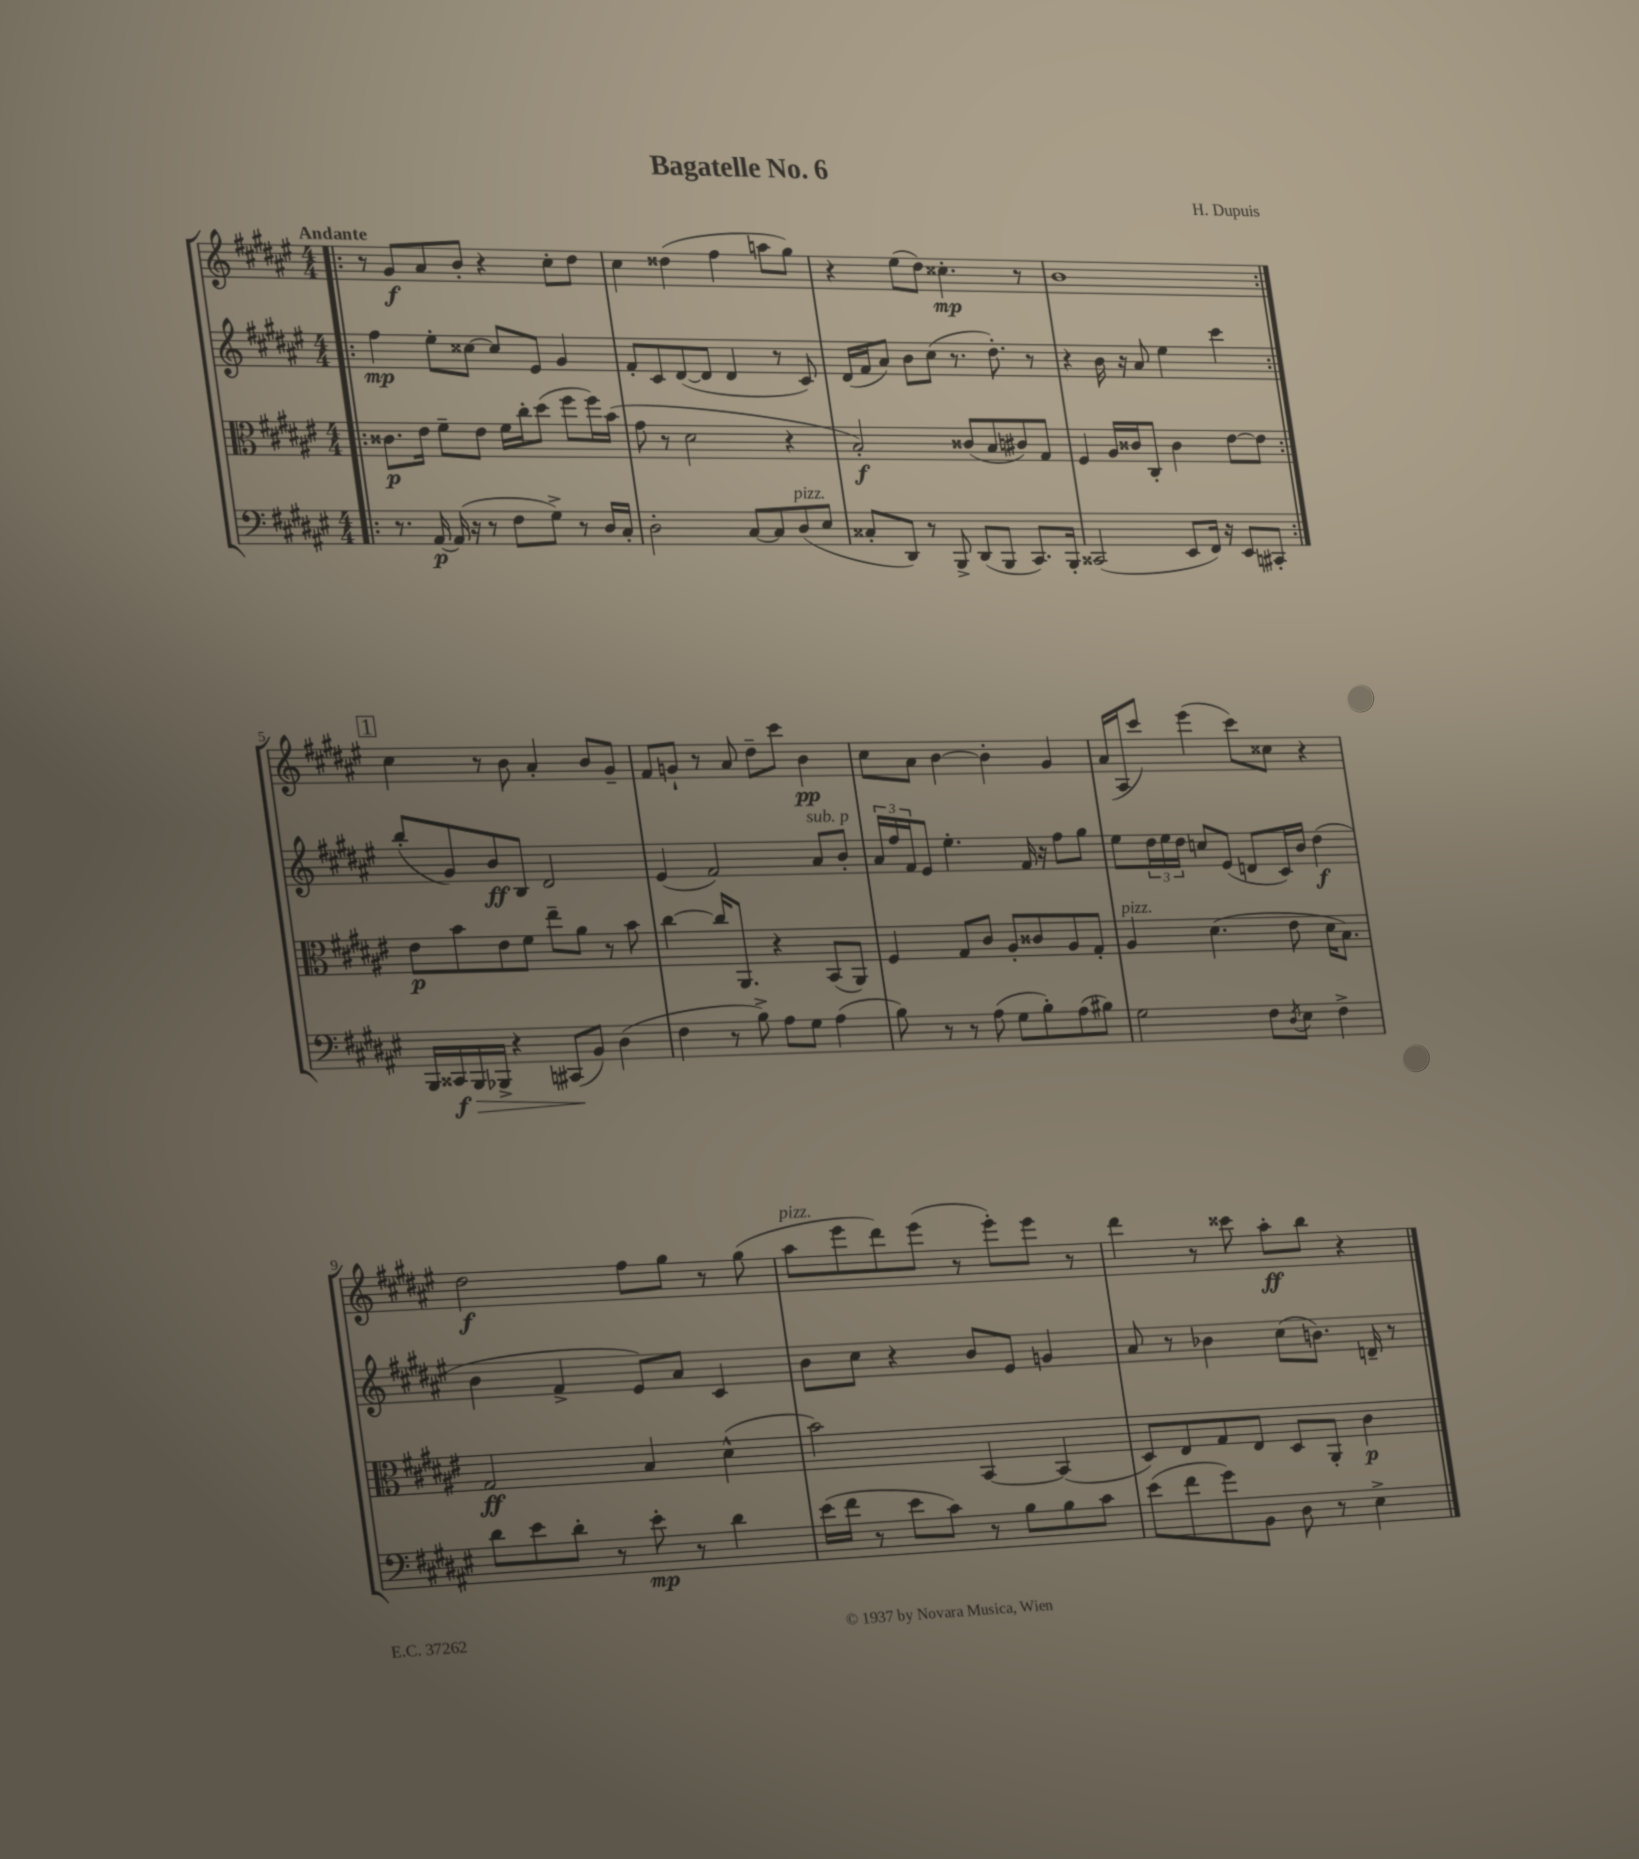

**kern	**dynam	**kern	**dynam	**kern	**dynam	**kern	**dynam
*part4	*part4	*part3	*part3	*part2	*part2	*part1	*part1
*staff4	*staff4	*staff3	*staff3	*staff2	*staff2	*staff1	*staff1
*clefF4	*	*clefC3	*	*clefG2	*	*clefG2	*
*k[f#c#g#d#a#e#]	*	*k[f#c#g#d#a#e#]	*	*k[f#c#g#d#a#e#]	*	*k[f#c#g#d#a#e#]	*
*M4/4	*	*M4/4	*	*M4/4	*	*M4/4	*
=1!|:	=1!|:	=1!|:	=1!|:	=1!|:	=1!|:	=1!|:	=1!|:
!	!	!	!	!	!	!LO:TX:a:B:t=Andante	!
8.r	.	8.c##X\L	p	4ff#\	mp	8r	.
.	.	.	.	.	.	8g#/L	f
[16AA#/	p	16e#\Jk	.	.	.	.	.
(16AA#/]	.	8f#~\L	.	8ee#'\L	.	8a#/	.
16r	.	.	.	.	.	.	.
8r	.	8e#\J	.	[8cc##X\J	.	8b'/J	.
8F#\L	.	16f#\LL	.	8cc##/L]	.	4r	.
.	.	16cc#'\J	.	.	.	.	.
8G#^\J)	.	(8dd#\J	.	8e#/J	.	.	.
8r	.	8ff#\L	.	4g#/	.	8cc#'\L	.
16D#/LL	.	16ff#\L)	.	.	.	8dd#\J	.
16C#'/JJ	.	(16b\JJ	.	.	.	.	.
=2	=2	=2	=2	=2	=2	=2	=2
2D#'\	.	8g#\	.	8f#'/L	.	4cc#\	.
.	.	8r	.	8c#/	.	.	.
.	.	2d#\	.	([8d#/	.	(4dd##X\	.
.	.	.	.	8d#/J]	.	.	.
[8C#/L	.	.	.	4d#/	.	4ff#\	.
8C#/]	.	.	.	.	.	.	.
!LO:TX:a:i:t=pizz.	!	!	!	!	!	!	!
(8D#/	.	4r	.	8r	.	8aan\L	.
8E#/J	.	.	.	8c#/)	.	8gg#\J)	.
=3	=3	=3	=3	=3	=3	=3	=3
8C##X'/L	.	2B'/)	f	(16d#/LL	.	4r	.
.	.	.	.	16f#/J	.	.	.
8DD#/J)	.	.	.	8a#/J)	.	.	.
8r	.	.	.	8b\L	.	(8ee#\L	.
8BBB^/	.	.	.	(8cc#\J	.	8dd#\J)	.
(8DD#/L	.	(8c##X/L	.	8.r	.	4.cc##X'\	mp
8BBB/J	.	8B/	.	.	.	.	.
.	.	.	.	8.dd#'\)	.	.	.
8.CC#/L)	.	8c#X/)	.	.	.	.	.
.	.	8G#/J	.	8r	.	8r	.
16BBB'/Jk	.	.	.	.	.	.	.
=4	=4	=4	=4	=4	=4	=4	=4
(2CC##X/	.	4F#/	.	4r	.	1b	.
.	.	16A#/LL	.	16b\	.	.	.
.	.	16c##X/J	.	16r	.	.	.
.	.	8C#'/J	.	8a#/	.	.	.
8EE#/L	.	4c##\	.	4ee#\	.	.	.
16FF#/Jk)	.	.	.	.	.	.	.
16r	.	.	.	.	.	.	.
8EE#/L	.	[8e#\L	.	4ccc#\	.	.	.
8CC#X'/J	.	8e#\J]	.	.	.	.	.
!!LO:LB:g=z
!!LO:REH:place=s1:t=1
=5:|!	=5:|!	=5:|!	=5:|!	=5:|!	=5:|!	=5:|!	=5:|!
16BBB/LL	.	8e#\L	p	(8bb'/L	.	4cc#\	.
!	!LO:HP:b	!	!	!	!	!	!
16CC##X/	> f	.	.	.	.	.	.
16BBB/	.	8b\	.	8g#/)	.	.	.
16BBB-X^/JJ	.	.	.	.	.	.	.
4r	.	8e#\	.	8b/	ff	8r	.
.	.	8f#\J	.	8B/J	.	8b\	.
(8CC#X/L	.	8ee#~\L	.	2d#/	.	4a#'/	.
8BB/J)	]	8a#\J	.	.	.	.	.
(4D#\	.	8r	.	.	.	8b/L	.
.	.	8b\	.	.	.	8g#~/J	.
=6	=6	=6	=6	=6	=6	=6	=6
4F#\	.	[4cc#\	.	(4e#/	.	8f#/L	.
.	.	.	.	.	.	8gn`/J	.
8r	.	16cc#/KL]	.	2f#/)	.	8r	.
.	.	8.AA#/J	.	.	.	.	.
8B^\)	.	.	.	.	.	8a#/	.
8A#\L	.	4r	.	.	.	8dd#~\L	.
8G#\J	.	.	.	.	.	8ccc#\J	.
!	!	!	!	!LO:TX:a:i:t=sub. p	!	!	!
(4A#\	.	(8BB/L	.	8a#/L	.	4b\	pp
.	.	8AA#/J)	.	8b'/J	.	.	.
=7	=7	=7	=7	=7	=7	=7	=7
8B\)	.	4F#/	.	24a#/LL	.	8cc#\L	.
.	.	.	.	24ff#/	.	.	.
.	.	.	.	24f#/J	.	.	.
8r	.	.	.	8e#/J	.	8a#\J	.
8r	.	8G#/L	.	4.ee#'\	.	[4b\	.
(8A#\	.	8c#/J	.	.	.	.	.
8G#\L	.	8A#'/L	.	.	.	4b'\]	.
8B'\)	.	8c##X/	.	16f#/	.	.	.
.	.	.	.	16r	.	.	.
(8A#\	.	8A#/	.	8ff#\L	.	4g#/	.
8B#X\J)	.	8G#'/J	.	8gg#\J	.	.	.
=8	=8	=8	=8	=8	=8	=8	=8
!	!	!LO:TX:a:i:t=pizz.	!	!	!	!	!
2G#\	.	4A#/	.	8ee#\L	.	(16a#/LL	.
.	.	.	.	.	.	16A#/J	.
.	.	.	.	24dd#\L	.	8ccc#/J)	.
.	.	.	.	24ee#\	.	.	.
.	.	.	.	24dd#\JJ	.	.	.
.	.	(4.d#\	.	8ccn/L	.	(4eee#\	.
.	.	.	.	(8e#/J	.	.	.
8F#\L	.	.	.	8dn/L	.	8ccc#\L)	.
8qD#/	.	.	.	.	.	.	.
8E#\J	.	8e#\	.	16c#/L)	.	8cc##X\J	.
.	.	.	.	16b/JJ	.	.	.
4F#^\	.	16d#\KL	.	(4dd#\	f	4r	.
.	.	8.B\J)	.	.	.	.	.
!!LO:LB:g=z
=9	=9	=9	=9	=9	=9	=9	=9
8d#\L	.	2G#/	ff	4b\	.	2dd#\	f
8e#\	.	.	.	.	.	.	.
8d#'\J	.	.	.	4f#^/	.	.	.
8r	.	.	.	.	.	.	.
8e#'\	mp	4B/	.	8e#/L)	.	8ff#\L	.
8r	.	.	.	8a#/J	.	8gg#\J	.
4d#\	.	(4d#^^\	.	4c#/	.	8r	.
.	.	.	.	.	.	(8gg#\	.
=10	=10	=10	=10	=10	=10	=10	=10
!	!	!	!	!	!	!LO:TX:a:i:t=pizz.	!
(16e#\LL	.	2b\)	.	8b\L	.	8aa#\L	.
16f#\JJ	.	.	.	.	.	.	.
8r	.	.	.	8cc#\J	.	8eee#\	.
8e#\L	.	.	.	4r	.	8ddd#\)	.
8c#\J)	.	.	.	.	.	(8eee#\J	.
8r	.	[4BB/	.	8b/L	.	8r	.
8B\L	.	.	.	8e#/J	.	8eee#'\L)	.
8B\	.	(4BB/]	.	4gn/	.	8eee#\J	.
8c#\J	.	.	.	.	.	8r	.
=11	=11	=11	=11	=11	=11	=11	=11
(8e#\L	.	8D#/L)	.	8a#/	.	4ddd#\	.
8f#\	.	8E#/	.	8r	.	.	.
8g#\)	.	8G#/	.	4b-X\	.	8r	.
8BB\J	.	8E#/J	.	.	.	8ccc##X\	.
8D#\	.	8D#/L	.	(8cc#\L	.	8aa#'\L	ff
8r	.	8AA#'/J	.	8.bn\J)	.	8bb\J	.
4E#^\	.	4c#\	p	.	.	4r	.
.	.	.	.	16dn~/	.	.	.
.	.	.	.	8r	.	.	.
==	==	==	==	==	==	==	==
*-	*-	*-	*-	*-	*-	*-	*-
